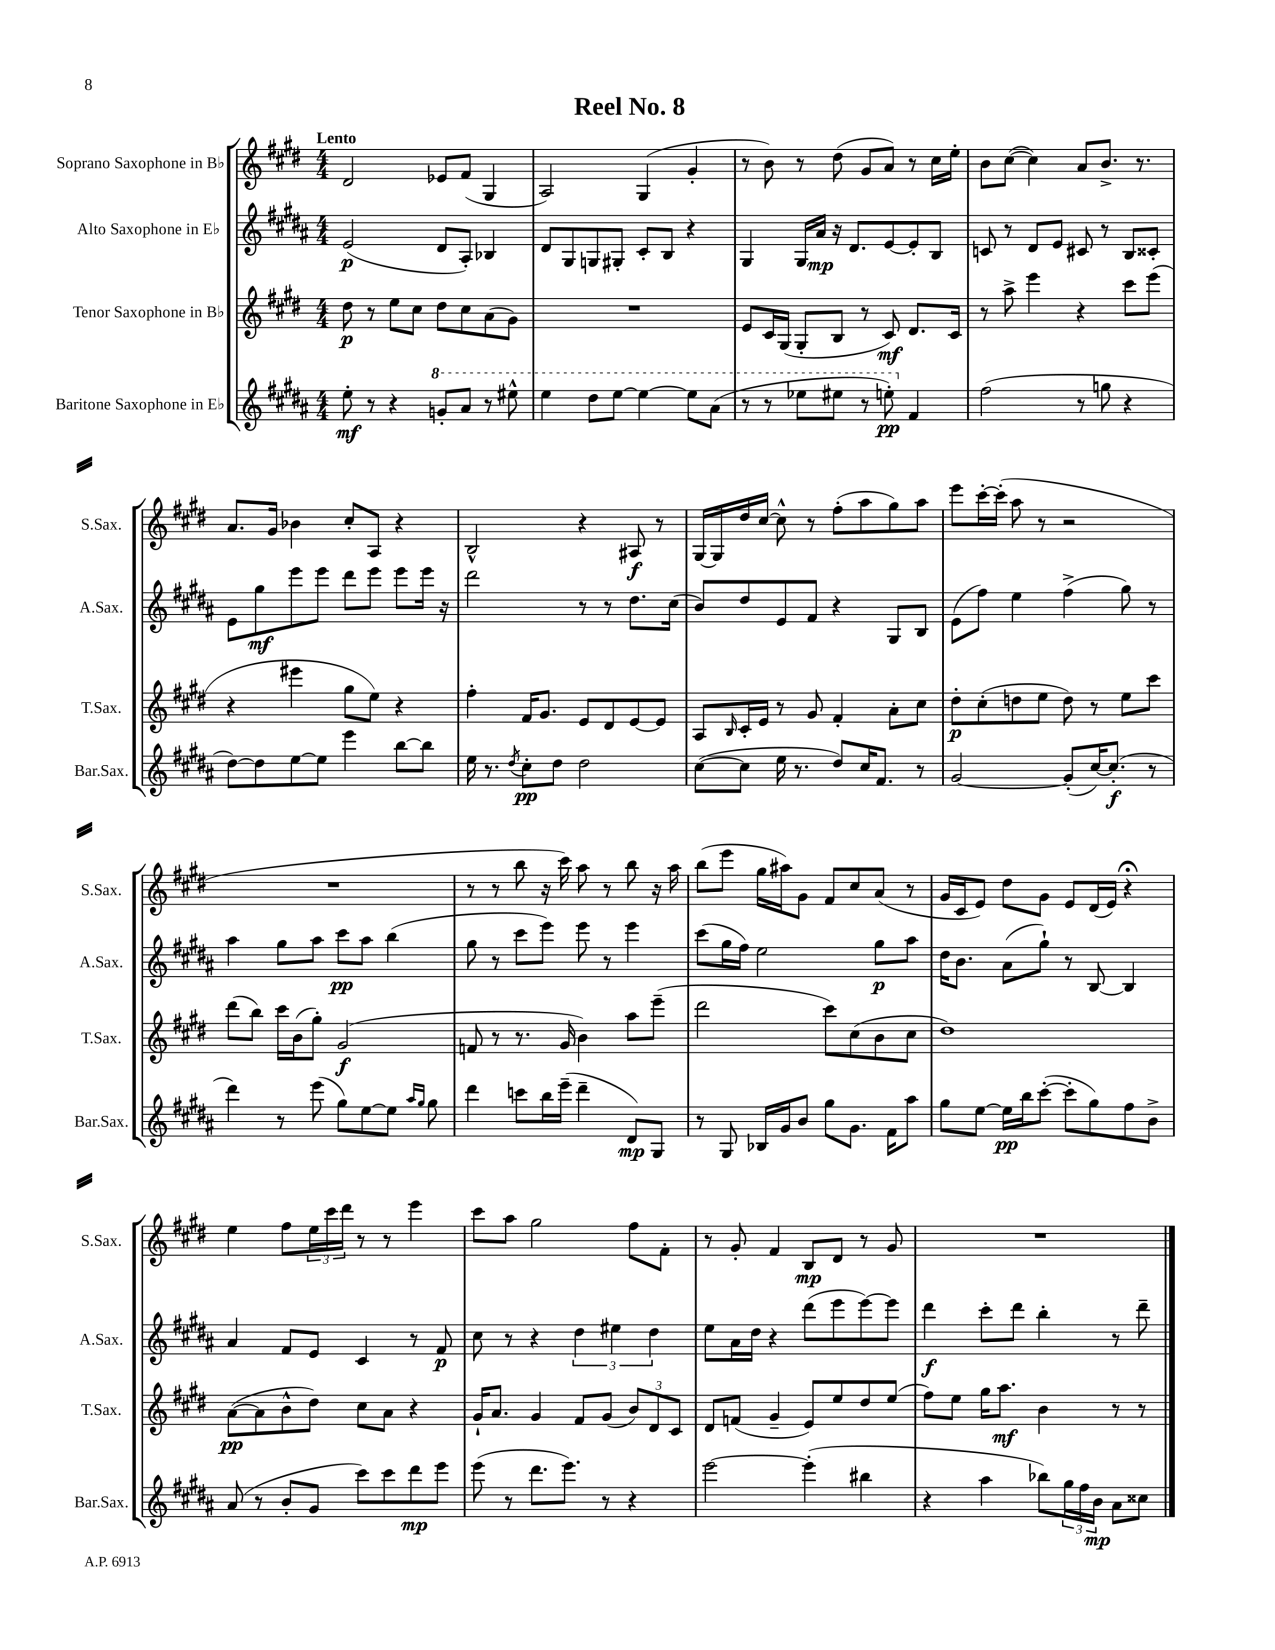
\header { title = "Reel No. 8" }
<<
\new StaffGroup <<
\new Staff = "s0" \with { instrumentName = "Soprano Saxophone in Bb" shortInstrumentName = "S.Sax." } {
    \clef treble \key e \major \numericTimeSignature \time 4/4 \tempo "Lento"
    dis'2 ees'8 fis'8( gis4 |
    a2) gis4( gis'4-. |
    r8 b'8) r8 dis''8( gis'8 a'8) r8 cis''16 e''16-. |
    b'8 cis''8~( cis''4) a'8 b'8.-> r8. |
    a'8. gis'16 bes'4 cis''8-. a8 r4 |
    b2-^ r4 ais8\f r8 |
    gis16~ gis16 dis''16 cis''16~ cis''8-^ r8 fis''8-.( a''8 gis''8) a''8 |
    e'''8 cis'''16~-. cis'''16-.( a''8 r8 r2 |
    R1 |
    r8 r8 b''8 r16 cis'''16) a''8 r8 b''8 r16 a''16 |
    b''8( e'''8 gis''16 ais''16) gis'8 fis'8 cis''8 a'8( r8 |
    gis'16 cis'16 e'8) dis''8 gis'8 e'8 dis'16( e'16) r4\fermata |
    e''4 fis''8 \tuplet 3/2 { e''16 cis'''16 dis'''16 } r8 r8 e'''4 |
    cis'''8 a''8 gis''2 fis''8 fis'8-. |
    r8 gis'8-. fis'4 b8\mp dis'8 r8 gis'8 |
    R1 \bar "|." |
}
\new Staff = "s1" \with { instrumentName = "Alto Saxophone in Eb" shortInstrumentName = "A.Sax." } {
    \clef treble \key b \major \numericTimeSignature \time 4/4
    e'2\p( dis'8 ais8-.) bes4 |
    dis'8 gis8 g8 gis8-. cis'8-. b8 r4 |
    gis4 gis16 ais'16\mp r16 dis'8. e'8~ e'8-. b8 |
    c'8 r8 dis'8 e'8 cis'8 r8 b8 cisis'8-. |
    e'8 gis''8\mf e'''8 e'''8 dis'''8 e'''8 e'''8 e'''16 r16 |
    dis'''2 r8 r8 dis''8. cis''16( |
    b'8) dis''8 e'8 fis'8 r4 gis8 b8 |
    e'8( fis''8) e''4 fis''4->( gis''8) r8 |
    ais''4 gis''8 ais''8 cis'''8\pp ais''8 b''4( |
    gis''8 r8 cis'''8 e'''8) e'''8 r8 e'''4 |
    cis'''8( gis''16 fis''16) e''2 gis''8\p ais''8 |
    dis''16 b'8. ais'8( gis''8-!) r8 b8~ b4 |
    ais'4 fis'8 e'8 cis'4 r8 fis'8\p |
    cis''8 r8 r4 \tuplet 3/2 { dis''4 eis''4 dis''4 } |
    e''8 ais'16 dis''16 r4 dis'''8( e'''8 e'''8~) e'''8 |
    dis'''4\f cis'''8-. dis'''8 b''4-. r8 dis'''8-- \bar "|." |
}
\new Staff = "s2" \with { instrumentName = "Tenor Saxophone in Bb" shortInstrumentName = "T.Sax." } {
    \clef treble \key e \major \numericTimeSignature \time 4/4
    dis''8\p r8 e''8 cis''8 dis''8 cis''8 a'8( gis'8) |
    R1 |
    e'8 cis'16 gis16( gis8-. b8 r8 cis'8\mf) dis'8. cis'16 |
    r8 a''8-> e'''4 r4 cis'''8 e'''8( |
    r4 eis'''4 gis''8 e''8) r4 |
    fis''4-. fis'16 gis'8. e'8 dis'8 e'8~ e'8 |
    a8 \grace { b16 } cis'16-. e'16 r8 gis'8 fis'4-. a'8-. cis''8 |
    dis''8-.\p cis''8-.( d''8 e''8 d''8) r8 e''8 cis'''8 |
    dis'''8( b''8) cis'''16 b'16( gis''8-.) gis'2\f( |
    f'8 r8 r8. gis'16 b'4) a''8 e'''8--( |
    dis'''2 cis'''8) cis''8( b'8 cis''8 |
    dis''1) |
    a'8~\pp( a'8 b'8-^ dis''8) cis''8 a'8 r4 |
    gis'16-! a'8. gis'4 fis'8 gis'8( \tuplet 3/2 { b'8) dis'8 cis'8 } |
    dis'8 f'8( gis'4-- e'8) e''8 dis''8 e''8( |
    fis''8) e''8 gis''16 a''8.\mf b'4 r8 r8 \bar "|." |
}
\new Staff = "s3" \with { instrumentName = "Baritone Saxophone in Eb" shortInstrumentName = "Bar.Sax." } {
    \clef treble \key b \major \numericTimeSignature \time 4/4
    e''8-.\mf r8 r4 \ottava #1 g''8-. ais''8 r8 eis'''8-^ |
    e'''4 dis'''8 e'''8~ e'''4~ e'''8 ais''8( |
    r8 r8 ees'''8 eis'''8 r8 e'''8-.\pp) \ottava #0 fis'4 |
    fis''2( r8 g''8 r4 |
    dis''8~) dis''8 e''8~ e''8 e'''4 b''8~ b''8 |
    e''16 r8. \acciaccatura { dis''8 } cis''8-.\pp dis''8 dis''2 |
    cis''8~( cis''8 e''16 r8. dis''8) cis''16 fis'8. r8 |
    gis'2~ gis'8-.( cis''16~) cis''8.-.\f( r8 |
    dis'''4) r8 e'''8( gis''8) e''8~ e''8 \grace { ais''16 gis''16 } gis''8 |
    dis'''4 c'''8 b''16 e'''16--( dis'''4-- dis'8\mp) gis8 |
    r8 gis8 bes16 gis'16 b'8 gis''8 gis'8. fis'16 ais''8 |
    gis''8 e''8~ e''16\pp b''16 cis'''8~-.( cis'''8-. gis''8) fis''8 b'8-> |
    ais'8( r8 b'8-. gis'8 cis'''8) cis'''8 dis'''8\mp e'''8 |
    e'''8( r8 dis'''8. e'''8.) r8 r4 |
    e'''2~ e'''4-.( bis''4 |
    r4 ais''4 bes''8) \tuplet 3/2 { gis''16 fis''16 b'16\mp } ais'8 cisis''8 \bar "|." |
}
>>
>>
\layout { \context { \Score \remove "Bar_number_engraver" } }
